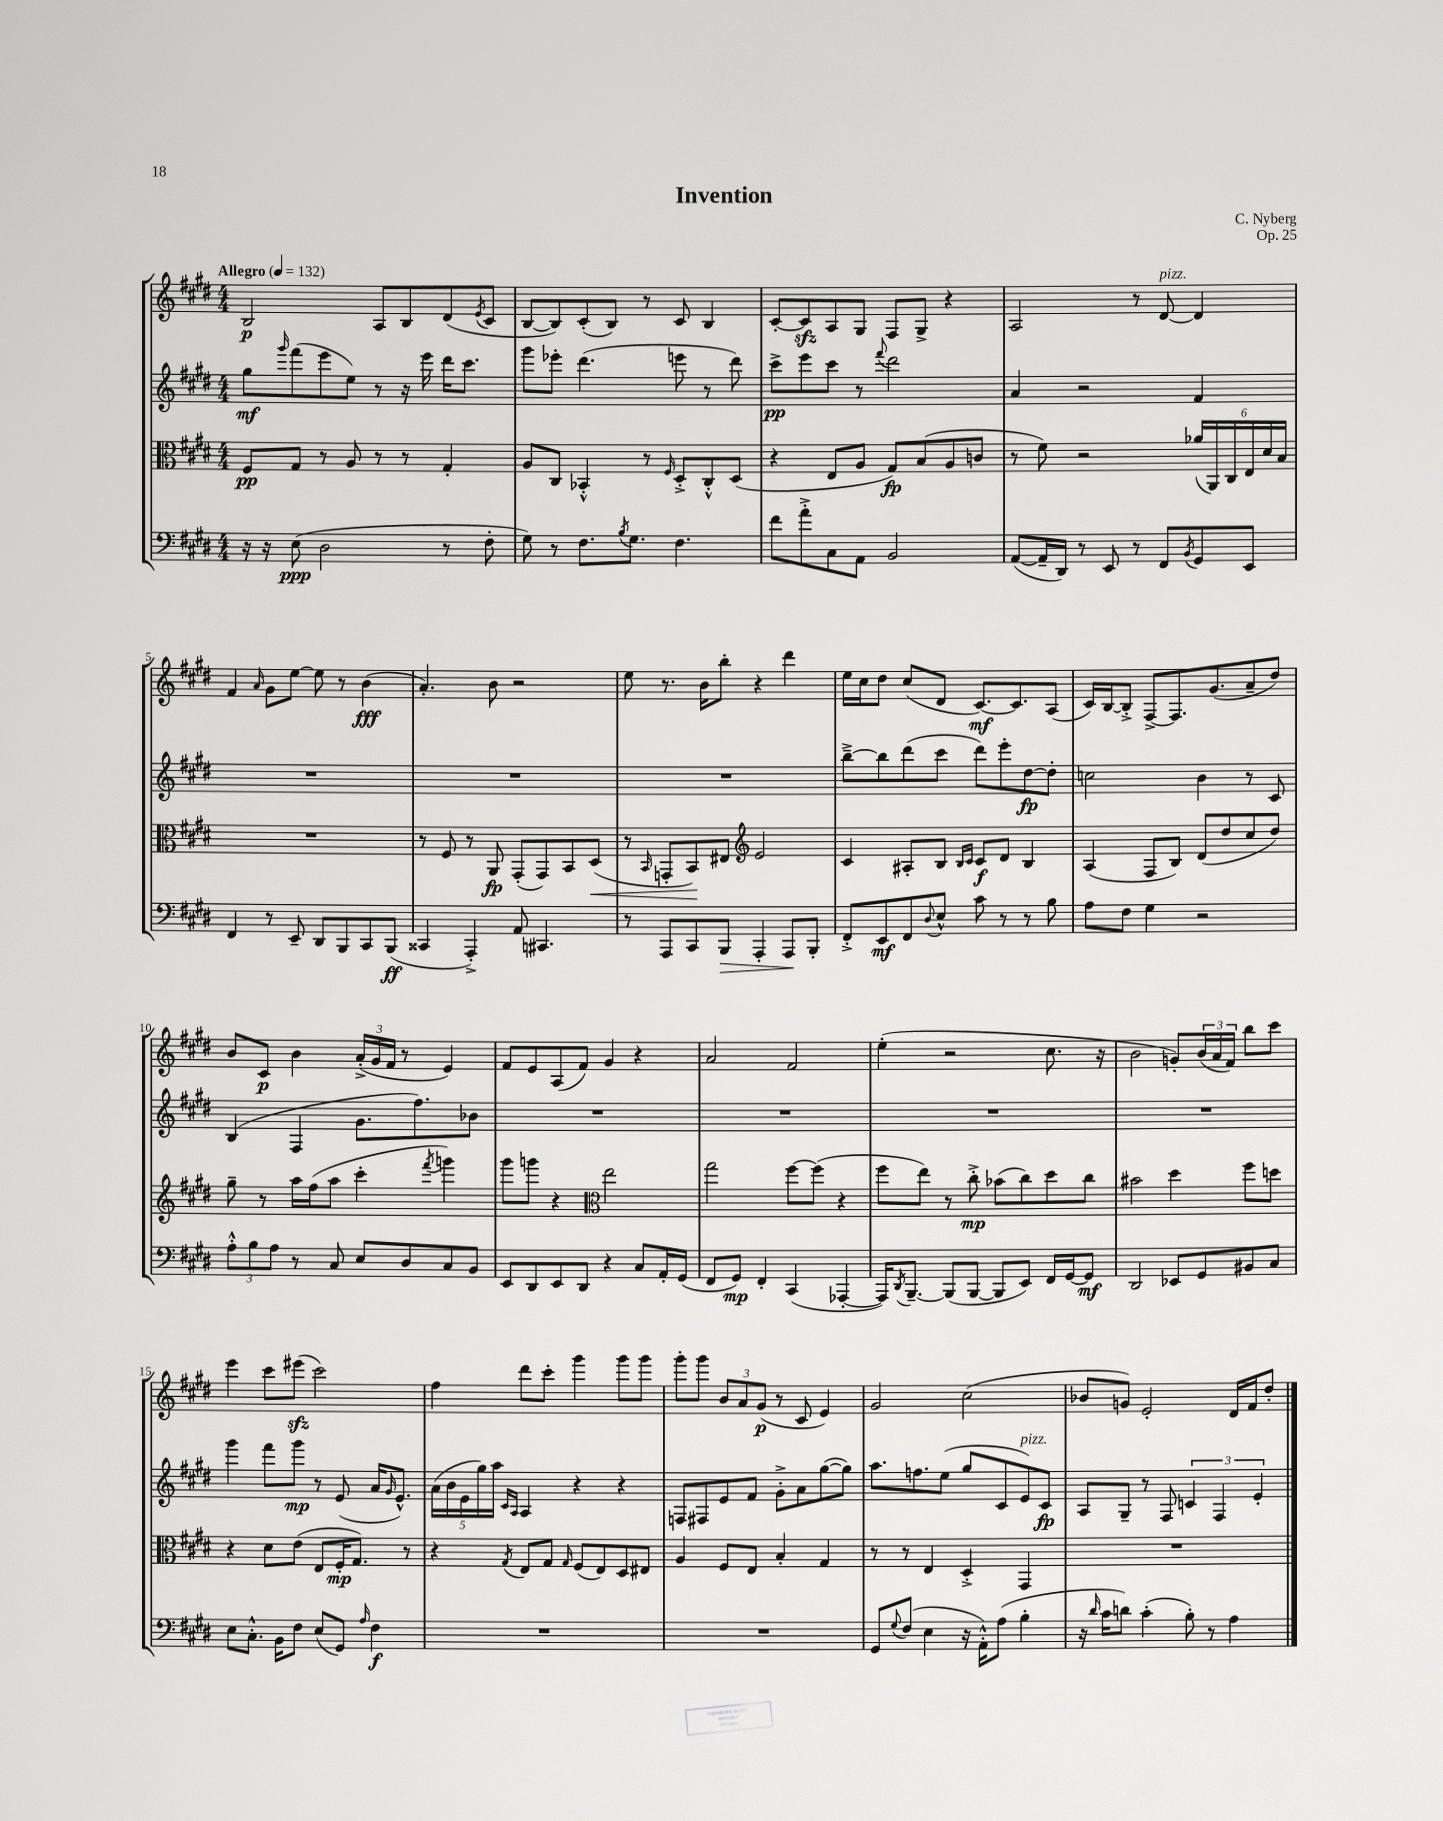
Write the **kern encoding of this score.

**kern	**dynam	**kern	**dynam	**kern	**dynam	**kern	**dynam
*part4	*part4	*part3	*part3	*part2	*part2	*part1	*part1
*staff4	*staff4	*staff3	*staff3	*staff2	*staff2	*staff1	*staff1
*clefF4	*	*clefC3	*	*clefG2	*	*clefG2	*
*k[f#c#g#d#]	*	*k[f#c#g#d#]	*	*k[f#c#g#d#]	*	*k[f#c#g#d#]	*
*M4/4	*	*M4/4	*	*M4/4	*	*M4/4	*
*MM132	*	*MM132	*	*MM132	*	*MM132	*
=1	=1	=1	=1	=1	=1	=1	=1
!	!	!	!	!	!	!LO:TX:a:B:t=Allegro	!
16r	.	8F#/L	pp	8gg#\L	mf	2B/	p
16r	.	.	.	.	.	.	.
.	.	.	.	16qqggg#/	.	.	.
(8E\	ppp	8G#/J	.	(8fff#\	.	.	.
2D#\	.	8r	.	8eee\	.	.	.
.	.	8A/	.	8ee\J)	.	.	.
.	.	8r	.	8r	.	8A/L	.
.	.	8r	.	16r	.	8B/	.
.	.	.	.	16eee\	.	.	.
8r	.	4G#'/	.	16ddd#\KL	.	(8d#/	.
.	.	.	.	8.ccc#\J	.	.	.
.	.	.	.	.	.	8qe/	.
8F#'\	.	.	.	.	.	8c#/J	.
=2	=2	=2	=2	=2	=2	=2	=2
8G#\)	.	8A/L	.	8ggg#\L	.	[8B/L	.
8r	.	8C#/J	.	8eee-X'\J	.	8B/])	.
8.F#\L	.	4BB-X'^^/	.	(4.ddd#\	.	(8c#'/	.
.	.	.	.	.	.	8B/J)	.
8qB/	.	.	.	.	.	.	.
8.G#\J	.	.	.	.	.	.	.
.	.	8r	.	.	.	8r	.
.	.	16qqF#/	.	.	.	.	.
4.F#\	.	8D#'^/L	.	8eeen\	.	8c#/	.
.	.	8C#'^^/	.	8r	.	4B/	.
.	.	(8D#/J	.	8ddd#\)	.	.	.
=3	=3	=3	=3	=3	=3	=3	=3
8f#\L	.	4r	.	8ccc#^\L	pp	[8c#'/L	.
8a'^\	.	.	.	8eee\	.	8c#zz/]	.
8C#\	.	8E/L	.	8ccc#\J	.	8A/	.
8AA\J	.	8A/J	.	8r	.	8G#/J	.
.	.	.	.	8qqfff#/	.	.	.
2BB/	.	8G#/L)	fp	2ddd#\	.	8F#/L	.
.	.	(8B/	.	.	.	8G#^/J	.
.	.	8A/	.	.	.	4r	.
.	.	8cn/J	.	.	.	.	.
=4	=4	=4	=4	=4	=4	=4	=4
([8AA/L	.	8r	.	4a/	.	2A/	.
16AA~/L]	.	8f#\)	.	.	.	.	.
16DD#/JJ)	.	.	.	.	.	.	.
8r	.	2r	.	2r	.	.	.
8EE/	.	.	.	.	.	.	.
8r	.	.	.	.	.	8r	.
!	!	!	!	!	!	!LO:TX:a:i:t=pizz.	!
8FF#/L	.	.	.	.	.	[8d#/	.
8qBB/	.	.	.	.	.	.	.
8GG#/	.	(24a-X/LL	.	4f#/	.	4d#/]	.
.	.	24AA/)	.	.	.	.	.
.	.	24C#/	.	.	.	.	.
8EE/J	.	24E/	.	.	.	.	.
.	.	24d#/	.	.	.	.	.
.	.	24B/JJ	.	.	.	.	.
!!LO:LB:g=z
=5	=5	=5	=5	=5	=5	=5	=5
4FF#/	.	1r	.	1r	.	4f#/	.
.	.	.	.	.	.	16qqa/	.
8r	.	.	.	.	.	8g#\L	.
8EE~/	.	.	.	.	.	[8ee\J	.
8DD#/L	.	.	.	.	.	8ee\]	.
8BBB/	.	.	.	.	.	8r	.
8CC#/	.	.	.	.	.	(4b\	fff
(8BBB/J	ff	.	.	.	.	.	.
=6	=6	=6	=6	=6	=6	=6	=6
4CC##X/	.	8r	.	1r	.	4.a'/)	.
.	.	8F#/	.	.	.	.	.
4AAA'^/)	.	8r	.	.	.	.	.
.	.	8AA/	fp	.	.	8b\	.
8AA/	.	(8GG#'/L	.	.	.	2r	.
4.CC#X/	.	8GG#/)	.	.	.	.	.
.	.	8BB/	.	.	.	.	.
!	!	!	!LO:HP:b	!	!	!	!
.	.	(8D#/J	<	.	.	.	.
=7	=7	=7	=7	=7	=7	=7	=7
8r	.	8r	.	1r	.	8ee\	.
.	.	16qqBB/	.	.	.	.	.
8AAA/L	.	8GGn'/L	.	.	.	8.r	.
8CC#/	.	8BB/)	.	.	.	.	.
.	.	.	.	.	.	16b\KL	.
!	!LO:HP:b	!	!	!	!	!	!
8BBB/J	>	8E#X/J	[	.	.	8bb'\J	.
*	*	*clefG2	*	*	*	*	*
4AAA'/	.	2e/	.	.	.	4r	.
8AAA/L	.	.	.	.	.	4ddd#\	.
8BBB'/J	]	.	.	.	.	.	.
=8	=8	=8	=8	=8	=8	=8	=8
8FF#'^/L	.	4c#/	.	[8bb~^\L	.	16ee\LL	.
.	.	.	.	.	.	16cc#\J	.
8EE/	mf	.	.	8bb\]	.	8dd#\J	.
8FF#/	.	8A#X'/L	.	(8ddd#\	.	(8cc#/L	.
8qqD#/	.	.	.	.	.	.	.
8E^^/J	.	8B/J	.	8ccc#\J	.	8d#/J	.
.	.	16qqB/LL	.	.	.	.	.
.	.	16qqc#/JJ	.	.	.	.	.
8c#\	.	8c#/L	f	8ddd#\L)	.	[8.c#/L)	mf
8r	.	8d#/J	.	8eee'\	.	.	.
.	.	.	.	.	.	8.c#/]	.
8r	.	4B/	.	[8dd#\	fp	.	.
8B\	.	.	.	8dd#'\J]	.	(8A/J	.
=9	=9	=9	=9	=9	=9	=9	=9
8A\L	.	(4A/	.	2ccn\	.	16c#/LL)	.
.	.	.	.	.	.	[16B/J	.
8F#\J	.	.	.	.	.	8B'^/J]	.
4G#\	.	8F#/L	.	.	.	[8F#^/L	.
.	.	8B/J)	.	.	.	8.F#/]	.
2r	.	(8d#/L	.	4b\	.	.	.
.	.	.	.	.	.	(8.g#/	.
.	.	8dd#/	.	.	.	.	.
.	.	8cc#/	.	8r	.	8a~/	.
.	.	8dd#/J)	.	8c#/	.	8dd#/J)	.
!!LO:LB:g=z
=10	=10	=10	=10	=10	=10	=10	=10
12A'^^\L	.	8gg#~\	.	(4B/	.	8b/L	.
12B\	.	.	.	.	.	.	.
.	.	8r	.	.	.	8c#/J	p
12A\J	.	.	.	.	.	.	.
8r	.	16aa\LL	.	4F#/	.	4b\	.
.	.	(16ff#\J	.	.	.	.	.
8C#/	.	8aa\J	.	.	.	.	.
8E/L	.	4ccc#'\	.	8.g#\L	.	(24a'^/LL	.
.	.	.	.	.	.	24g#/	.
.	.	.	.	.	.	24f#/JJ	.
8D#/	.	.	.	.	.	8r	.
.	.	.	.	8.ff#\)	.	.	.
.	.	8qfff#/	.	.	.	.	.
8C#/	.	4gggn\)	.	.	.	4e/)	.
8BB/J	.	.	.	8b-X\J	.	.	.
=11	=11	=11	=11	=11	=11	=11	=11
8EE/L	.	8ggg#\L	.	1r	.	8f#/L	.
8DD#/	.	8gggn\J	.	.	.	8e/	.
8EE/	.	4r	.	.	.	(8A/	.
8DD#/J	.	.	.	.	.	8f#/J)	.
*	*	*clefC3	*	*	*	*	*
4r	.	2ee\	.	.	.	4g#/	.
8C#/L	.	.	.	.	.	4r	.
16AA'/L	.	.	.	.	.	.	.
(16GG#/JJ	.	.	.	.	.	.	.
=12	=12	=12	=12	=12	=12	=12	=12
8FF#/L	.	2gg#\	.	1r	.	2a/	.
8GG#/J)	mp	.	.	.	.	.	.
4FF#'/	.	.	.	.	.	.	.
(4CC#/	.	[8ff#\L	.	.	.	2f#/	.
.	.	(8ff#\J]	.	.	.	.	.
[4AAA-X'/	.	4r	.	.	.	.	.
=13	=13	=13	=13	=13	=13	=13	=13
16AAA-/KL])	.	8ff#\L	.	1r	.	(4ee'\	.
8qDD#/	.	.	.	.	.	.	.
[8.BBB~/J	.	.	.	.	.	.	.
.	.	8ee\J)	.	.	.	.	.
(8BBB/L]	.	8r	.	.	.	2r	.
[8BBB/J	.	8cc#'^\	mp	.	.	.	.
8BBB/L]	.	(8b-X\L	.	.	.	.	.
8EE/J)	.	8cc#\)	.	.	.	.	.
16FF#/LL	.	8dd#\	.	.	.	8.cc#\	.
[16GG#/J	.	.	.	.	.	.	.
8GG#/J]	mf	8cc#\J	.	.	.	.	.
.	.	.	.	.	.	16r	.
=14	=14	=14	=14	=14	=14	=14	=14
2DD#/	.	2b#X\	.	1r	.	2b\	.
8EE-X/L	.	4dd#\	.	.	.	8gn'/L)	.
8GG#/	.	.	.	.	.	(24b/L	.
.	.	.	.	.	.	24a/	.
.	.	.	.	.	.	24f#/JJ)	.
8BB#X/	.	8ff#\L	.	.	.	8bb\L	.
8C#/J	.	8ddn\J	.	.	.	8ccc#\J	.
!!LO:LB:g=z
=15	=15	=15	=15	=15	=15	=15	=15
8E\L	.	4r	.	4ggg#\	.	4eee\	.
8.C#'^^\J	.	.	.	.	.	.	.
.	.	8d#\L	.	8fff#\L	.	8ccc#\L	.
16BB\KL	.	.	.	.	.	.	.
8F#\J	.	(8e\J	.	8ggg#\J	mp	(8eee#Xzz\J	.
(8E/L	.	8E/L	.	8r	.	2ccc#\)	.
8GG#/J)	.	16F#'/K	mp	(8e/	.	.	.
.	.	8.G#/J)	.	.	.	.	.
16qqA/	.	.	.	.	.	.	.
4F#\	f	.	.	16a/KL	.	.	.
.	.	.	.	16qqg#/	.	.	.
.	.	.	.	8.e^^/J)	.	.	.
.	.	8r	.	.	.	.	.
=16	=16	=16	=16	=16	=16	=16	=16
1r	.	4r	.	(20a\LL	.	4ff#\	.
.	.	.	.	20b\	.	.	.
.	.	.	.	20e\	.	.	.
.	.	.	.	20gg#\)	.	.	.
.	.	.	.	20aa\JJ	.	.	.
.	.	.	.	16qqc#/LL	.	.	.
.	.	8qG#/	.	16qqA/JJ	.	.	.
.	.	8E/L	.	4A/	.	8ddd#\L	.
.	.	8G#/J	.	.	.	8ccc#'\J	.
.	.	16qqG#/	.	.	.	.	.
.	.	(8F#/L	.	4r	.	4ggg#\	.
.	.	8E/)	.	.	.	.	.
.	.	8D#/	.	4r	.	8ggg#\L	.
.	.	8E#X/J	.	.	.	8ggg#\J	.
=17	=17	=17	=17	=17	=17	=17	=17
1r	.	4A/	.	8Fn/L	.	8ggg#'\L	.
.	.	.	.	8F#X/	.	8ggg#\J	.
.	.	8F#/L	.	8e/	.	12b/L	.
.	.	.	.	.	.	12a/	.
.	.	8E/J	.	8f#/J	.	.	.
.	.	.	.	.	.	(12g#/J	p
.	.	4B'/	.	8g#'^\L	.	8r	.
.	.	.	.	8a\	.	8c#/	.
.	.	4G#/	.	([8gg#\	.	4e/)	.
.	.	.	.	8gg#\J])	.	.	.
=18	=18	=18	=18	=18	=18	=18	=18
8GG#/L	.	8r	.	8.aa\L	.	2g#/	.
8qqG#/	.	.	.	.	.	.	.
(8F#/J	.	8r	.	.	.	.	.
.	.	.	.	8.ffn\	.	.	.
4E\	.	4E/	.	.	.	.	.
.	.	.	.	(8ee\J	.	.	.
16r	.	4D#'^/	.	8gg#/L	.	(2cc#\	.
16AA'^^\KL)	.	.	.	.	.	.	.
(8A\J	.	.	.	8c#/	.	.	.
!	!	!	!	!LO:TX:a:i:t=pizz.	!	!	!
4B'\	.	4GG#/	.	8e/)	.	.	.
.	.	.	.	8c#/J	fp	.	.
=19	=19	=19	=19	=19	=19	=19	=19
16r	.	1r	.	8A/L	.	8b-X/L	.
16qqd#/	.	.	.	.	.	.	.
16c#\KL	.	.	.	.	.	.	.
8dn\J)	.	.	.	8G#~/J	.	8gn/J)	.
(4c#'\	.	.	.	8r	.	2e'/	.
.	.	.	.	8F#/	.	.	.
8B'\)	.	.	.	6cn/	.	.	.
8r	.	.	.	.	.	.	.
.	.	.	.	6F#/	.	.	.
4A\	.	.	.	.	.	16d#/LL	.
.	.	.	.	.	.	16f#/J	.
.	.	.	.	6e'/	.	.	.
.	.	.	.	.	.	8dd#'/J	.
==	==	==	==	==	==	==	==
*-	*-	*-	*-	*-	*-	*-	*-
